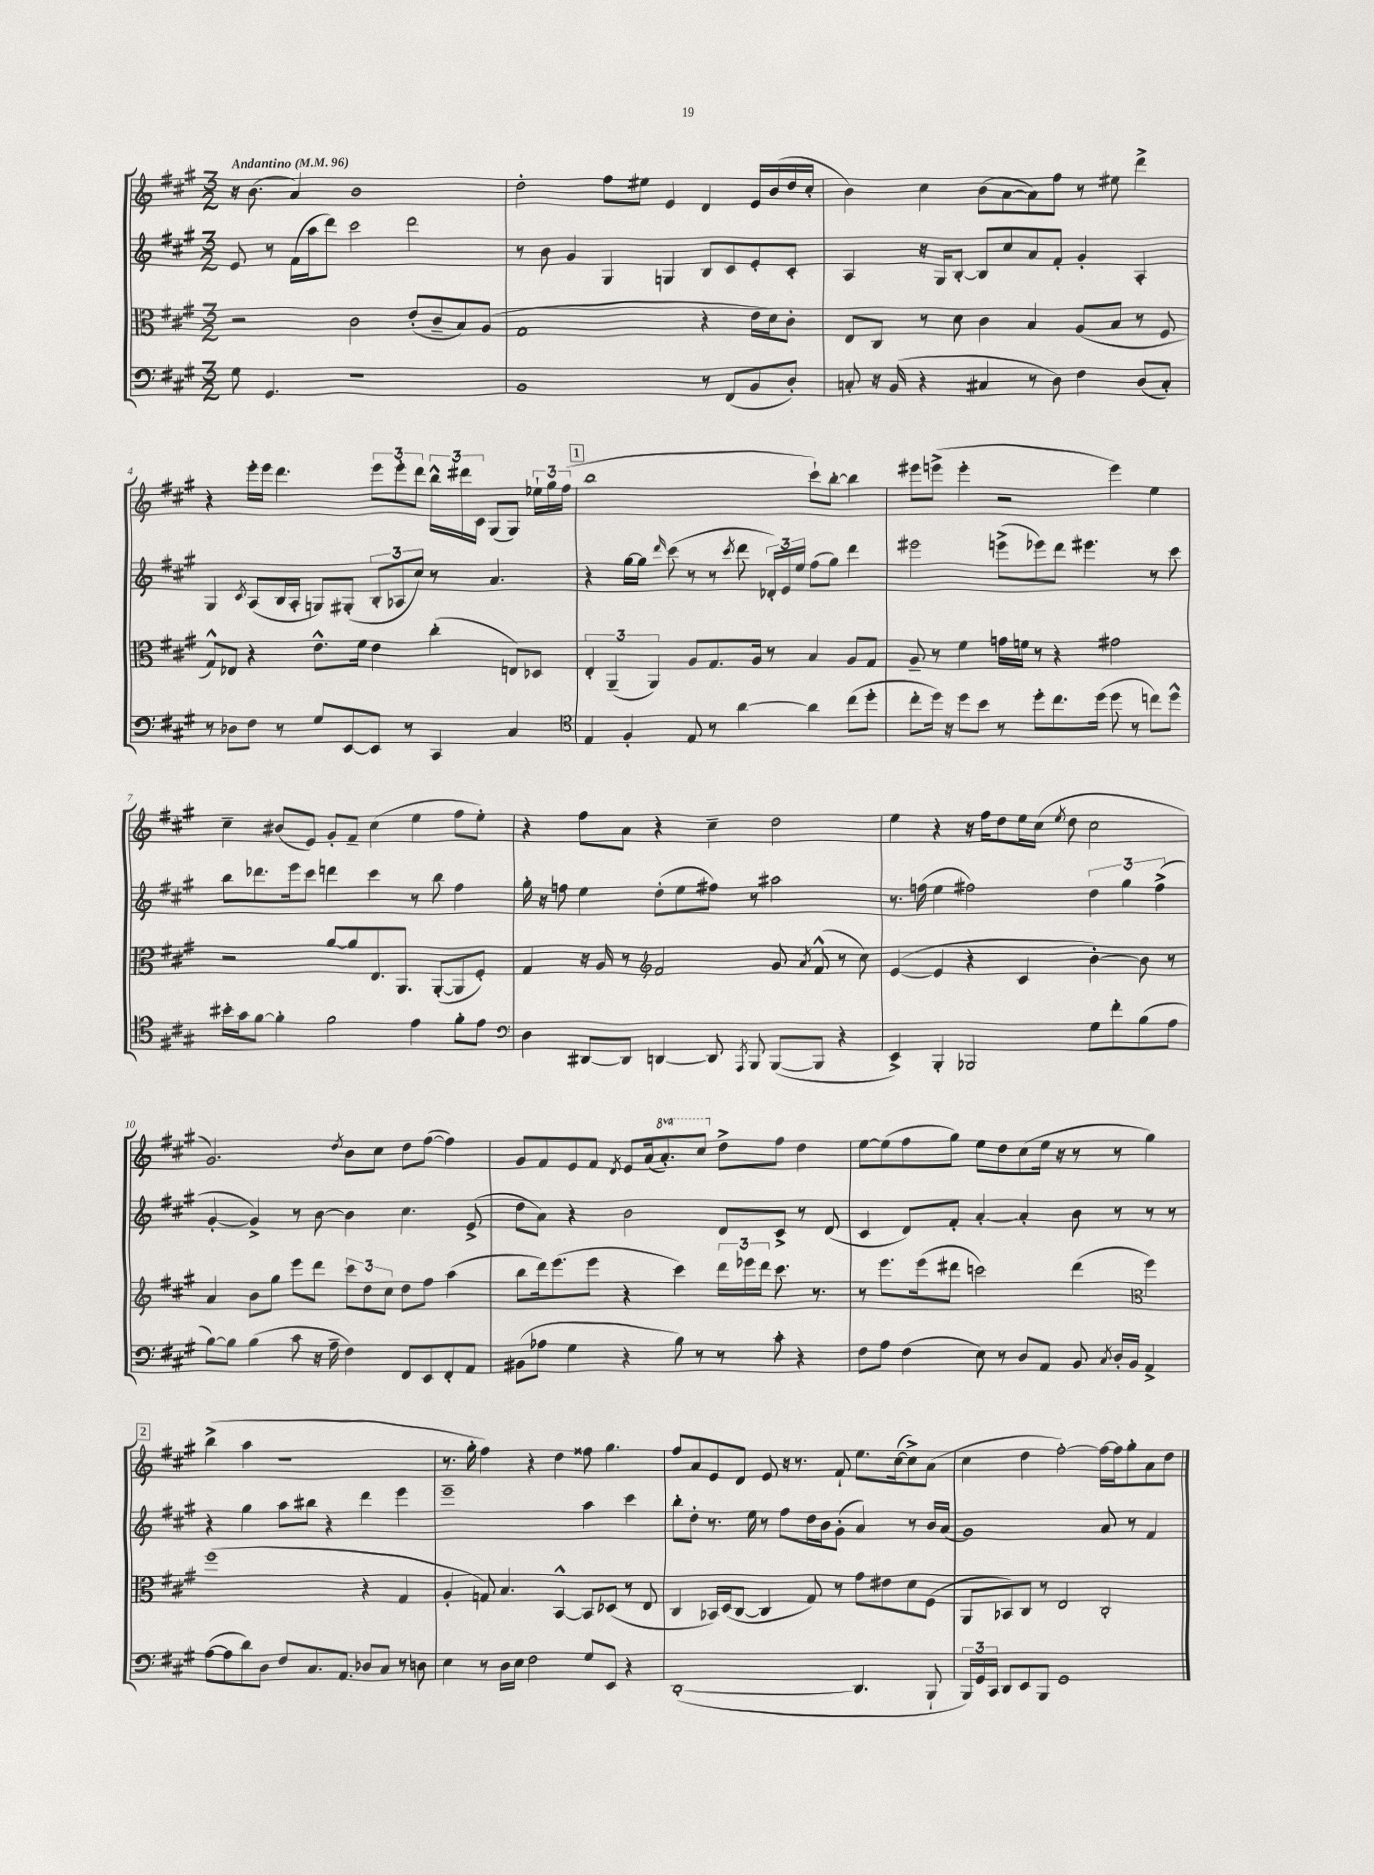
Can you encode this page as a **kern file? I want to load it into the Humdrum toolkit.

**kern	**kern	**kern	**kern
*staff4	*staff3	*staff2	*staff1
*clefF4	*clefC3	*clefG2	*clefG2
*k[f#c#g#]	*k[f#c#g#]	*k[f#c#g#]	*k[f#c#g#]
*M3/2	*M3/2	*M3/2	*M3/2
*MM96	*MM96	*MM96	*MM96
8G#\	2r	8e/	16r
.	.	.	(8.b\
4.GG#/	.	8r	.
.	.	(16f#\LL	4a/)
.	.	16aa\J	.
.	.	8ddd\J)	.
1r	2c#\	2ccc#\	1b
.	(8e'/L	2ddd\	.
.	8c#~/	.	.
.	8B/)	.	.
.	(8A/J	.	.
=	=	=	=
1BB	1G#	8r	2dd'\
.	.	8b\	.
.	.	4g#/	.
.	.	4G#/	8ff#\L
.	.	.	8ee#\J
.	.	4G/	4e/
8r	4r	8B/L	4d/
(8FF#/L	.	8c#/	.
8BB/	16e\LL	8e'/	16e/LL
.	16d\J)	.	(16b/
8D'/J)	8c#'\J	8c#'/J	16dd/
.	.	.	16cc#'/JJ
=	=	=	=
8C'/	8E/L	4A/	4b\)
16r	8C#/J	.	.
(16BB/	.	.	.
4r	8r	16r	4cc#\
.	.	16G#/LK	.
.	8d\	[8B'/J	.
4C#/	4c#\	8B/]L	(8b\L
.	.	8cc#/	[8a\
8r	4B/	8a/	8a\])
8D\)	.	8f#'/J	8ff#\J
4F#\	(8A/L	4g#'/	8r
.	8B/J	.	8ee#\
(8D/L	8r	4A'/	4ddd^\
8C#'/J)	8F#/	.	.
=	=	=	=
8r	8G#^^/L)	4G#/	4r
8D-\L	8E-/J	.	.
.	.	8qc#/	.
8F#\J	4r	(8A/L	16eee'\LL
.	.	.	16eee\JJ
8r	.	16B/L	4.ddd\
.	.	16A'/JJ	.
8G#/L	8.e^^\L	8G/L)	.
[8EE/	.	(8G#'/J	.
.	16f#\Jk	.	.
8EE/]J	4e\	12B'/L	12eee\L
.	.	12A-/	12eee'\
8r	.	.	.
.	.	12cc#/J)	12ddd\J
4CC#/	(4cc#'\	8r	24bb^^\LL
.	.	.	24ddd#\
.	.	.	24c#\JJ
.	.	4.a/	(8G#/L
4C#/	8E/L)	.	8G#/J)
.	8D-/J	.	24ee-`\LL
.	.	.	24gg#\
.	.	.	(24ff#\JJ
=	=	=	=
*clefC4	*	*	*
4E/	6E'/	4r	1bb
.	(6AA~/	.	.
4F#'/	.	[16gg#\LL	.
.	.	16gg#\]JJ	.
.	6AA/)	.	.
.	.	16qqddd/	.
.	.	(8ccc#\	.
8E/	8A/L	8r	.
8r	8.G#/	8r	.
.	.	8qccc#/	.
[4a\	.	8ddd\	.
.	16A/Jk	.	.
.	8r	24d-'/LL)	.
.	.	24e/	.
.	.	24ee/JJ	.
4a\]	4B/	(8ff#\L	8ccc#`\L)
.	.	8gg#\J)	[8bb'\J
(8cc#\L	8A/L	4ddd\	4bb\]
8dd'\J	8G#/J	.	.
=	=	=	=
8cc#'\L	8A~/	2eee#\	8eee#\L
16dd\Jk)	8r	.	(8eee^\J
16r	.	.	.
8dd\L	4f#\	.	4eee'\
8b\J	.	.	.
8r	16g\LL	(8eee^\L	2r
.	16f\JJ	.	.
8dd'\L	8r	8eee-\)	.
8.cc#\	4r	8ddd\J	.
.	.	4.eee#\	.
(16dd\Jk	.	.	.
8dd\	2g#\	.	4eee\)
8r	.	.	.
8cc\L)	.	8r	4ee\
8dd^^\J	.	8ccc#\	.
=	=	=	=
16b#'\LL	2r	8bb\L	4cc#~\
16g#\J	.	.	.
[8f#\J	.	8.ddd-\	.
4f#'\]	.	.	(8b#/L
.	.	16eee\k	.
.	.	8ccc#\J	8e/J)
2f#\	[8a/L	4ddd\	8g#'/L
.	8a/]	.	8f#~/J
.	8.E/	4ccc#\	(4cc#\
.	8.AA/J	.	.
4e\	.	8r	4ee\
.	([8AA'/L	8bb\	.
8f#'\L	8AA/]	4ff#\	8ff#\L
8e\J	8F#'/J)	.	8ee'\J)
=	=	=	=
*clefF4	*	*	*
4D\	4G#/	16gg#'\	4r
.	.	16r	.
.	.	8ff\	.
[8DD#/L	16r	4ee\	8ff#\L
.	16A/	.	.
8DD#/]J	8r	.	8a\J
*	*clefG2	*	*
[4DD/	2f#/	(8dd'\L	4r
.	.	8ee\	.
8DD/]	.	8ff#\J)	4cc#~\
8qAAA/	.	.	.
8BBB/	.	8r	.
([8BBB/L	8g#/	2aa#\	2dd\
.	8qa/	.	.
8BBB/]J	(8f#^^/	.	.
4r	8r	.	.
.	8cc#\)	.	.
=	=	=	=
4EE^/)	([4e/	8.r	4ee\
.	.	(16ff\	.
4BBB'/	4e/]	4ee\	4r
2BBB-/	4r	2ff#\)	16r
.	.	.	16ff#\LK
.	.	.	8dd\
.	4c#/	.	16ee\L
.	.	.	(16cc#\JJ
.	.	.	8qee/
.	.	.	8dd\
8G#\L	[4b'\)	6dd\	2cc#\
8f#'\	.	.	.
.	.	6gg#\	.
(8B\	8b\]	.	.
.	.	(6ff#^\	.
8A\J	8r	.	.
=	=	=	=
[8B\L)	4a/	[4g#'/	2.g#/)
8B\]J	.	.	.
(4B\	8b\L	4g#^/])	.
.	8gg#\J	.	.
8c#\	8eee\L	8r	.
16r	8ddd\J	[8b\	.
16A~\	.	.	.
.	.	.	8qdd/
4F#\)	12ccc#\L	4b\]	8b\L
.	12dd\	.	.
.	.	.	8cc#\J
.	12cc#\J	.	.
8FF#/L	8dd\L	4.cc#\	8dd\L
8EE/	8ff#\J	.	([8ff#\J
8FF#'/	(4aa\	.	4ff#\])
8AA/J	.	(8e^/	.
=	=	=	=
(8BB#\L	8bb\L	8dd\L	8g#/L
8A-\J	16ddd\k)	8a\J)	8f#/
.	(8.eee\	.	.
4G#\	.	4r	8e/
.	8eee\J	.	8f#/J
.	.	.	8qd/
4r	4r	2b\	8e/L
.	.	.	(16a/k
.	.	.	8.aa'/)
8B\)	4ccc#\)	.	.
8r	.	.	8ccc#/J
8r	24ddd\LL	8d/L	8dd^\L
.	24eee-\	.	.
.	24ddd\JJ	.	.
8c#'\	8.ccc#\	8c#^/J	8ff#\J
4r	.	8r	4dd\
.	8.r	.	.
.	.	(8d/	.
=	=	=	=
8F#\L	8r	4c#/	[8ee\L
8A\J	8.eee\L	.	(8ee\]
(4F#\	.	8d/L)	8ff#\
.	(16eee\k	.	.
.	8ddd#\J	8f#'/J	8gg#\J)
8E\)	2ccc\)	[4a'/	8ee\L
8r	.	.	8dd\
8D/L	.	4a'/]	(8cc#\
8AA/J	.	.	16ee\Jk
.	.	.	16r
8BB/	(4ddd#\	8b\	8r
8qC#/	.	.	.
16D'/LL	.	8r	8r
16BB/JJ	.	.	.
*	*clefC3	*	*
4AA^/	4ff#\)	8r	4gg#\)
.	.	8r	.
=	=	=	=
([8A\L	(1ff#	4r	(4bb^\
8A\]	.	.	.
8d\)	.	4gg#\	4aa\
8D\J	.	.	.
8F#/L	.	8aa\L	1r
8.C#/	.	8bb#\J	.
.	.	4r	.
8.AA/J	.	.	.
8D-/L	4r	4ddd\	.
8C#/J	.	.	.
8r	4G#/	4eee\	.
8D\	.	.	.
=	=	=	=
4E\	4A'/	1eee~	8.r
.	.	.	16gg#'\
8r	8G/)	.	4ff#\)
16D\LL	4.B/	.	.
16E\JJ	.	.	.
2F#\	.	.	4r
.	[4BB^^/	.	4dd\
8G#/L	8BB/]L	4aa\	8ff##\
8EE/J	(8D-/J	.	4.gg#\
4r	8r	4ccc#\	.
.	8E/	.	.
=	=	=	=
([1DD'	4C#/	8bb'\L	8ff#/L
.	.	8dd'\J	8a/
.	16BB-/LL)	8.r	8e/
.	(16D/J	.	.
.	[8C#/J	.	8d/J
.	.	16ee\	.
.	4C#/]	8r	8e/
.	.	8ff#\L	16r
.	.	.	8.r
.	8G#/)	16dd\L	.
.	.	16b\J	.
.	8r	(8g#'\J	8f#`/
4.DD/]	8g#\L	4a/)	8.ee\L
.	8e#\	.	.
.	.	.	([16cc#\k
.	8d\	8r	8cc#^\])
8BBB`/	(8F#\J	16b/LL	(8a\J
.	.	(16a/JJ	.
=	=	=	=
24BBB/LL)	8AA/L	1g#)	4cc#\
24GG#/	.	.	.
24CC#/JJ	.	.	.
8DD/L	8BB-/)	.	.
8EE/	8C#/J	.	4dd\
8BBB/J	8r	.	.
1GG#	2E/	.	[2ff#'\)
.	2C#'/	8a/	16ff#\_LL
.	.	.	16ff#\]J
.	.	8r	8gg#'\
.	.	4f#/	8a\
.	.	.	8dd\J
==	==	==	==
*-	*-	*-	*-
